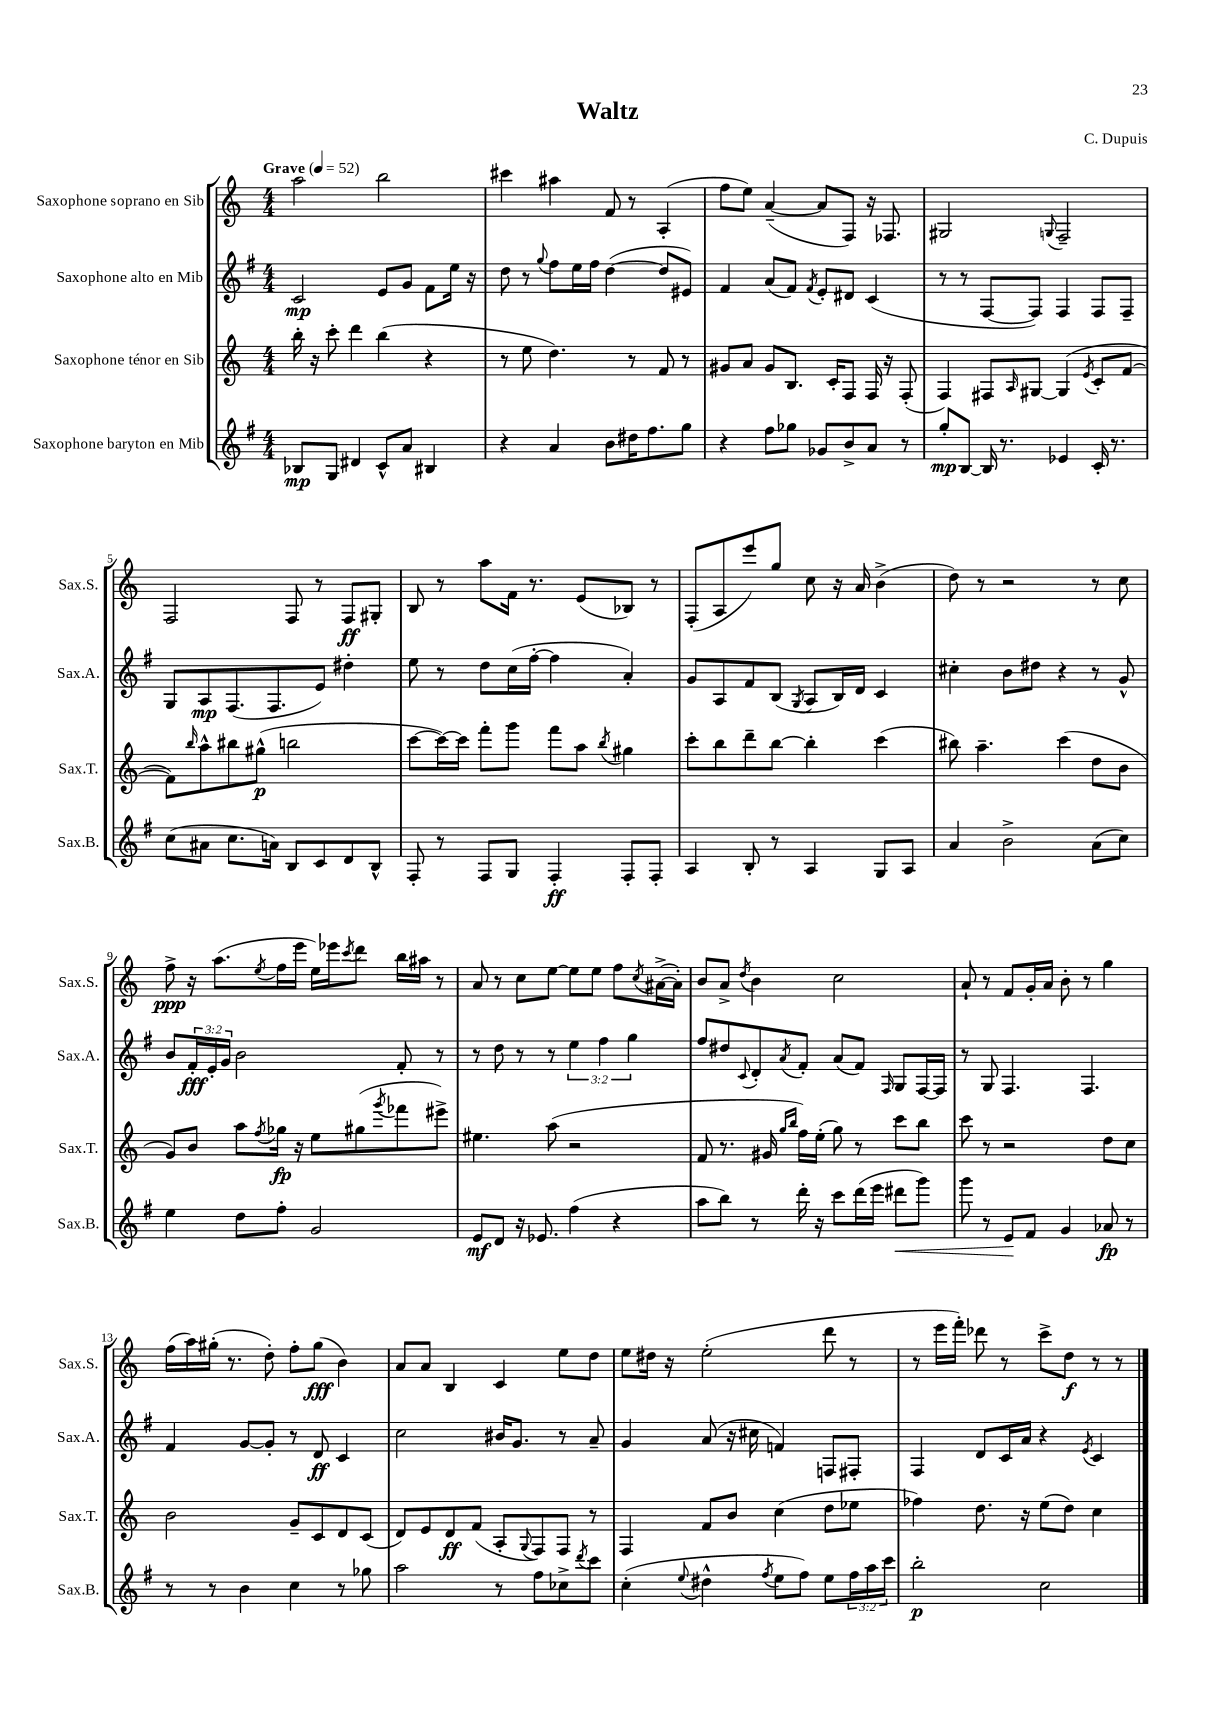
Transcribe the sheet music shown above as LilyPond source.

\header { title = "Waltz" composer = "C. Dupuis" }
<<
\new StaffGroup <<
\new Staff = "s0" \with { instrumentName = "Saxophone soprano en Sib" shortInstrumentName = "Sax.S." } {
    \clef treble \key c \major \numericTimeSignature \time 4/4 \tempo "Grave" 4 = 52
    a''2 b''2 |
    cis'''4 ais''4 f'8 r8 a4-.( |
    f''8 e''8) a'4~--( a'8 f8) r16 fes8. |
    gis2 \appoggiatura { g8 } f2-- |
    f2 f8 r8 f8\ff gis8-. |
    b8 r8 a''8 f'16 r8. e'8( bes8) r8 |
    f8-.( a8 e'''8) g''8 c''8 r16 a'16 b'4->( |
    d''8) r8 r2 r8 c''8 |
    f''8->\ppp r16 a''8.( \acciaccatura { e''8 } f''16 e'''16 e''16) ees'''16 \acciaccatura { c'''8 } d'''8 b''16 ais''16 r8 |
    a'8 r8 c''8 e''8~ e''8 e''8 f''8 \acciaccatura { c''8 } ais'16~->( ais'16-.) |
    b'8 a'8-> \acciaccatura { d''8 } b'4 c''2 |
    a'8-! r8 f'8 g'16-. a'16 b'8-. r8 g''4 |
    f''16( a''16) gis''16-.( r8. d''8-.) f''8-. gis''8\fff( b'4) |
    a'8 a'8 b4 c'4 e''8 d''8 |
    e''8 dis''16 r16 e''2-.( d'''8 r8 |
    r8 e'''16 f'''16-.) des'''8 r8 c'''8-> d''8\f r8 r8 \bar "|." |
}
\new Staff = "s1" \with { instrumentName = "Saxophone alto en Mib" shortInstrumentName = "Sax.A." } {
    \clef treble \key g \major \numericTimeSignature \time 4/4 \override Staff.TupletNumber.text = #tuplet-number::calc-fraction-text
    c'2\mp e'8 g'8 fis'8 e''16 r16 |
    d''8 r8 \appoggiatura { g''8 } fis''8 e''16 fis''16 d''4~( d''8 eis'8) |
    fis'4 a'8( fis'8) \acciaccatura { fis'8 } e'8-. dis'8 c'4( |
    r8 r8 fis8~ fis8) fis4 fis8 fis8-- |
    g8 a8\mp fis8.( fis8. e'8) dis''4-. |
    e''8 r8 d''8 c''16( fis''16~-. fis''4 a'4-.) |
    g'8 a8 fis'8 b8( \acciaccatura { g8 } a8 b16) d'16 c'4 |
    cis''4-. b'8 dis''8 r4 r8 g'8-^ |
    b'8 \tuplet 3/2 { fis'16-.\fff e'16-. g'16 } b'2 fis'8-. r8 |
    r8 d''8 r8 r8 \tuplet 3/2 { e''4 fis''4 g''4 } |
    fis''8 dis''8 \appoggiatura { c'8 } d'8-. \acciaccatura { a'8 } fis'8-. a'8( fis'8) \grace { fis16 } g8 fis16~ fis16 |
    r8 g8 fis4. fis4. |
    fis'4 g'8~ g'8-. r8 d'8\ff c'4 |
    c''2 bis'16 g'8. r8 a'8-- |
    g'4 a'8( r16 cis''16 f'4) f8 fis8-. |
    fis4 d'8 c'16 a'16 r4 \acciaccatura { e'8 } c'4 \bar "|." |
}
\new Staff = "s2" \with { instrumentName = "Saxophone ténor en Sib" shortInstrumentName = "Sax.T." } {
    \clef treble \key c \major \numericTimeSignature \time 4/4
    b''16-. r16 c'''8-. d'''4 b''4( r4 |
    r8 e''8 d''4.) r8 f'8 r8 |
    gis'8 a'8 gis'8 b8. c'16-. f8 f16 r16 f8-.( |
    f4) fis8 \grace { a16 } gis8~ gis4( \acciaccatura { e'8 } c'8-. f'8~ |
    f'8) \grace { b''16 } a''8-^ bis''8 gis''8-^\p( b''2 |
    c'''8~ c'''16~) c'''16 f'''8-. g'''8 f'''8 a''8 \acciaccatura { b''8 } gis''4 |
    c'''8-. b''8 d'''8-- b''8~ b''4-. c'''4( |
    bis''8) a''4.-- c'''4( d''8 b'8 |
    g'8) b'8 a''8 \acciaccatura { f''8 } ges''16\fp r16 e''8 gis''8( \acciaccatura { g'''8 } fes'''8 eis'''8->) |
    eis''4. a''8( r2 |
    f'8 r8. gis'16 \grace { g''16 b''16 } f''16) e''16-.( g''8) r8 c'''8 b''8 |
    c'''8 r8 r2 d''8 c''8 |
    b'2 g'8-- c'8 d'8 c'8( |
    d'8) e'8 d'8\ff f'8( a8-. \appoggiatura { g8 } f8) f8 r8 |
    f4 f'8 b'8 c''4( d''8 ees''8 |
    fes''4) d''8. r16 e''8( d''8) c''4 \bar "|." |
}
\new Staff = "s3" \with { instrumentName = "Saxophone baryton en Mib" shortInstrumentName = "Sax.B." } {
    \clef treble \key g \major \numericTimeSignature \time 4/4 \override Staff.TupletNumber.text = #tuplet-number::calc-fraction-text
    bes8\mp g8 dis'4 c'8-^ a'8 bis4 |
    r4 a'4 b'8 dis''16 fis''8. g''8 |
    r4 fis''8 ges''8 ges'8 b'8-> a'8 r8 |
    g''8-.\mp b8~ b16 r8. ees'4 c'16-. r8. |
    c''8( ais'8 c''8. a'16) b8 c'8 d'8 b8-^ |
    fis8-. r8 fis8 g8 fis4-.\ff fis8-. fis8-. |
    a4 b8-. r8 a4 g8 a8 |
    a'4 b'2-> a'8( c''8) |
    e''4 d''8 fis''8-. g'2 |
    e'8\mf d'8 r16 ees'8. fis''4( r4 |
    a''8 b''8) r8 d'''16-. r16 c'''8 d'''16( e'''16 dis'''8\< g'''8) |
    g'''8 r8 e'8\! fis'8 g'4 aes'8\fp r8 |
    r8 r8 b'4 c''4 r8 ges''8 |
    a''2 r8 fis''8 ces''8-> \acciaccatura { d'''8 } c'''8 |
    c''4-.( \appoggiatura { e''8 } dis''4-^ \acciaccatura { fis''8 } e''8 fis''8) e''8 \tuplet 3/2 { fis''16 a''16 c'''16 } |
    b''2-.\p c''2 \bar "|." |
}
>>
>>
